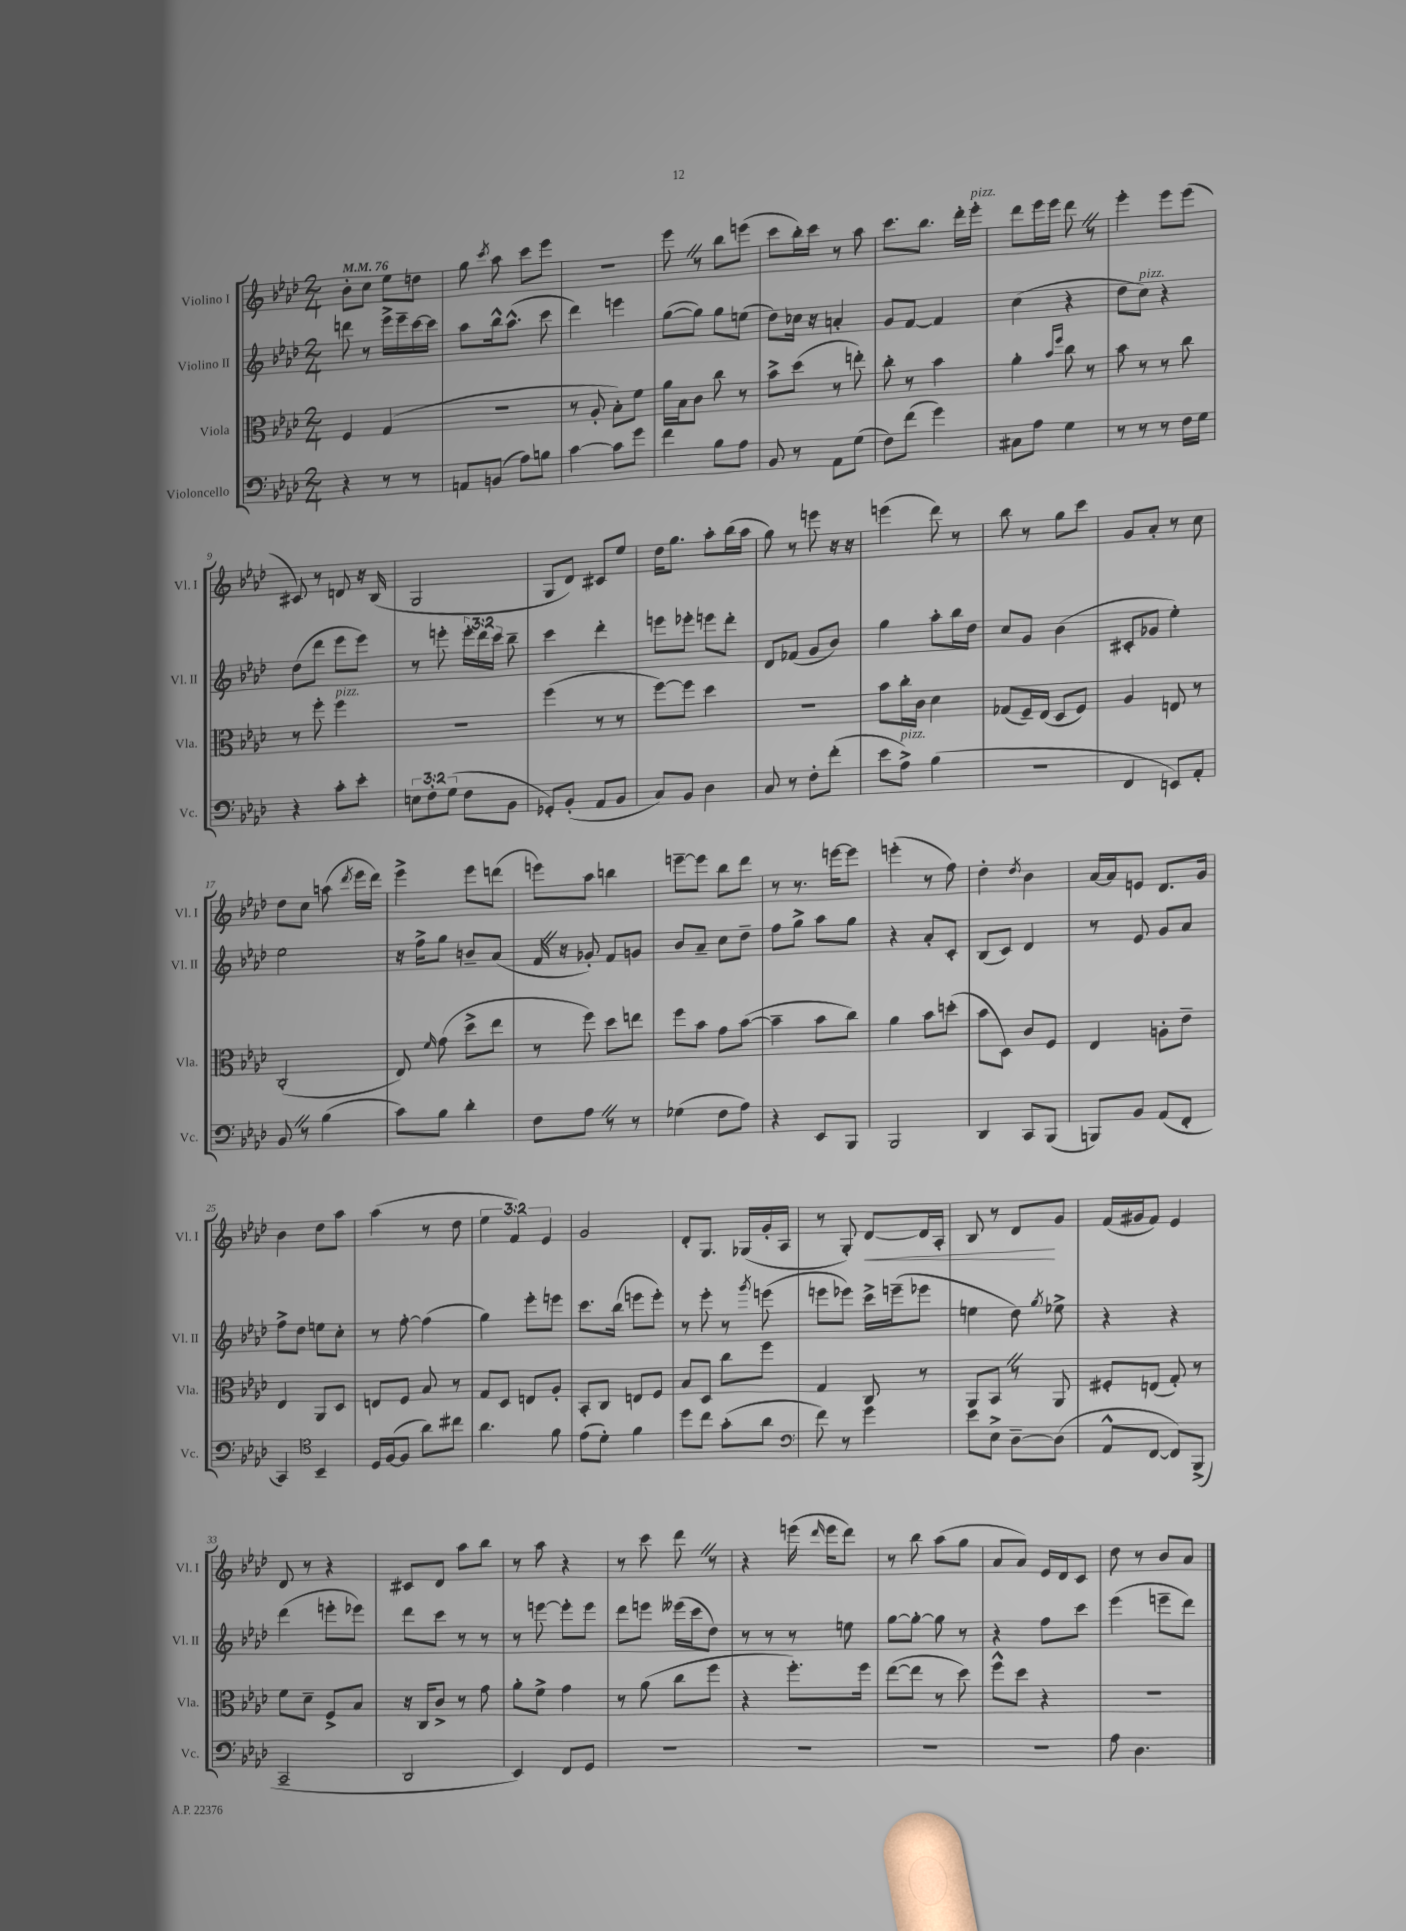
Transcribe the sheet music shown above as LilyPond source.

<<
\new StaffGroup <<
\new Staff = "s0" \with { instrumentName = "Violino I" shortInstrumentName = "Vl. I" } {
    \clef treble \key aes \major \numericTimeSignature \time 2/4 \override Staff.TupletNumber.text = #tuplet-number::calc-fraction-text \tempo 4 = 76
    \autoBeamOff bes'8[-. c''8] ees''8[ d''8] |
    g''8 \acciaccatura { c'''8 } aes''8 c'''8[ ees'''8] |
    r2 |
    ees'''8 \once \override BreathingSign.text = \markup { \musicglyph "scripts.caesura.straight" } \breathe r8 bes''8[ e'''8]( |
    c'''8[ bes''16-.) c'''16] r8 aes''8 |
    c'''8.[ bes''8.] des'''16[-. ees'''16]-.^\markup { \italic "pizz." } |
    des'''8[ ees'''16 ees'''16] des'''8 \once \override BreathingSign.text = \markup { \musicglyph "scripts.caesura.straight" } \breathe r8 |
    ees'''4-. ees'''8[ ees'''8]( |
    cis'8) r8 d'8 r16 bes16( |
    g2 |
    g8[ des'8]) cis'8[ ees''8] |
    des''16[ g''8.] aes''8[-. bes''16( aes''16] |
    g''8) r8 e'''8 r16 r16 |
    e'''4( des'''8) r8 |
    bes''8 r8 g''8[ c'''8] |
    g'8[ aes'8]-. r8 c''8 |
    des''8[ c''8] a''8( \acciaccatura { des'''8 } ees'''16[ des'''16]) |
    ees'''4-> ees'''8[ d'''8]( |
    e'''8[) aes''8] b''4 |
    e'''8[~-- e'''8] bes''8[ des'''8] |
    r8 r8. e'''16[~ e'''8] |
    e'''4-.( r8 f''8) |
    des''4-. \acciaccatura { des''8 } bes'4 |
    aes'16[~ aes'16 e'8] des'8.[ g'16] |
    bes'4 des''8[ aes''8] |
    aes''4( r8 des''8 |
    \tuplet 3/2 { ees''4 f'4) ees'4 } |
    g'2 |
    des'8[-. g8.] ges16[( g'16-. aes16] |
    r8 g8-.) des'8[~\< des'16 aes16]-. |
    bes8 r8 des'8[\! g'8] |
    f'16[( gis'16 f'8]) ees'4 |
    des'8 r8 r4 |
    cis'8[ des'8] aes''8[ bes''8] |
    r8 aes''8 r4 |
    r8 c'''8 des'''8 \once \override BreathingSign.text = \markup { \musicglyph "scripts.caesura.straight" } \breathe r8 |
    r4 e'''16( \grace { des'''16 } e'''16[ des'''8]) |
    r8 bes''8 aes''8[( g''8] |
    aes'8[ aes'8]) ees'16[ des'16 c'8] |
    des''8 r8 bes'8[ aes'8] \bar "|." |
}
\new Staff = "s1" \with { instrumentName = "Violino II" shortInstrumentName = "Vl. II" } {
    \clef treble \key aes \major \numericTimeSignature \time 2/4 \override Staff.TupletNumber.text = #tuplet-number::calc-fraction-text
    \autoBeamOff d'''8 r8 ees'''16[-> ees'''16-- c'''16~ c'''16] |
    aes''8[ bes''16-^ aes''8.]-^( c'''8 |
    des'''4) e'''4 |
    g''8[~( g''8]) g''8[ e''8]( |
    des''8[) ces''16] r16 a'4-. |
    g'8[ f'8]~ f'4 |
    c''4( r4 |
    des''8[ c''8]^\markup { \italic "pizz." }) r4 |
    des''8[( des'''8] ees'''8[ ees'''8]) |
    r8 e'''8-. \tuplet 3/2 { e'''16[-. des'''16 c'''16] } bes''8-- |
    c'''4 des'''4-. |
    e'''8[ ees'''8]-. e'''8[ des'''8]-. |
    des'8[ fes'8]( g'8[ bes'8]) |
    g''4 aes''8[-. bes''16 des''16] |
    c''8[ g'8] bes'4( |
    cis'8[-. ges'8] ees''4-.) |
    ees''2 |
    r16 f''16[-> g''8] b'8[-- aes'8]( |
    f'16 \once \override BreathingSign.text = \markup { \musicglyph "scripts.caesura.straight" } \breathe r16 ges'8-.) f'8[ g'8] |
    bes'8[ aes'8]-- c''8[ des''8]-- |
    f''8[ g''8]-> aes''8[ g''8] |
    r4 aes'8[-. c'8]-. |
    bes8[( c'8]) des'4 |
    r8 ees'8 g'8[ aes'8] |
    f''8[-> des''8] e''8[ c''8]-. |
    r8 f''8~-. f''4( |
    g''4) ees'''8[-. e'''8] |
    c'''8.[ bes''16]( e'''8[ e'''8]-.) |
    r8 ees'''8-. r8 \acciaccatura { g'''8 } e'''8( |
    e'''8[ ees'''8]) c'''16[-> e'''16--( ees'''8] |
    e''4 des''8) \acciaccatura { g''8 } ees''8-> |
    r4 r4 |
    des'''4( e'''8[-. ees'''8]) |
    des'''8[ c'''8] r8 r8 |
    r8 e'''8~ e'''8[-. e'''8] |
    des'''8[ e'''8] eeses'''16[( c'''16 des''8]) |
    r8 r8 r8 e''8 |
    g''8[~ g''8]~-. g''8 r8 |
    r4 f''8[ c'''8] |
    ees'''4( e'''8[-- des'''8]) \bar "|." |
}
\new Staff = "s2" \with { instrumentName = "Viola" shortInstrumentName = "Vla." } {
    \clef alto \key aes \major \numericTimeSignature \time 2/4
    \autoBeamOff f4 g4( |
    R2 |
    r8 aes8-. bes8[-.) f'8] |
    aes'16[ bes16 c'8] c''8 r8 |
    bes'8[-> des''8]( r8 e''8-.) |
    c''8-. r8 bes'4 |
    aes'4-. \grace { bes'16[ f''16] } c''8 r8 |
    bes'8 r8 r8 c''8 |
    r8 f''8-. f''4^\markup { \italic "pizz." } |
    r2 |
    f''4( r8 r8 |
    f''8[~) f''8] des''4 |
    r2 |
    bes'8[ c''16-. c'16] des'4 |
    ges8[( f16--) ees16]( des8[ f8]) |
    aes4 e8 r8 |
    c2-.( |
    ees8) \grace { f'16 } g'8( des''8[-> ees''8] |
    r8 f''8) des''8[ e''8] |
    f''8[ bes'8] g'8[ bes'8]~( |
    bes'4-- bes'8[ c''8]) |
    aes'4 bes'8[ d''8]-.( |
    bes'8[ des8]) c'8[ f8] |
    ees4 a8[-. ees'8]-- |
    ees4 aes,8[ des8] |
    e8[ f8] bes8 r8 |
    g8[ des8] e8[ aes8]-. |
    bes,8[-. c8] e8[ f8] |
    bes8[ des8] c''8[ f''8] |
    g4 c8 r8 |
    aes,8[ bes,8] \once \override BreathingSign.text = \markup { \musicglyph "scripts.caesura.straight" } \breathe r8 aes,8 |
    fis8[-. e8]( g8-.) r8 |
    f'8[ des'8]-- f8[-> bes8] |
    r16 c16[ c'8]-> r8 g'8 |
    aes'8[-. f'8]-> g'4 |
    r8 aes'8( c''8[ f''8] |
    r4 f''8.[-.) f''16] |
    ees''8[~( ees''8] r8 des''8) |
    f''8[-^ des''8] r4 |
    r2 \bar "|." |
}
\new Staff = "s3" \with { instrumentName = "Violoncello" shortInstrumentName = "Vc." } {
    \clef bass \key aes \major \numericTimeSignature \time 2/4 \override Staff.TupletNumber.text = #tuplet-number::calc-fraction-text
    \autoBeamOff r4 r8 r8 |
    a,8[ b,8]( aes8[) b8] |
    c'4~ c'8[ g'8] |
    f'4 bes8[ aes8] |
    bes,8 r8 aes,8[ g8]( |
    f8[) f'8]( g'4) |
    cis8[ aes8] g4 |
    r8 r8 r8 f16[ g16] |
    r4 c'8[-. ees'8]-. |
    \tuplet 3/2 { e8[ f8-. g8]( } f8[ bes,8] |
    ges,8[-.) bes,8]-.( aes,8[ bes,8] |
    c8[) bes,8] des4 |
    c8 r8 f8[-. f'8]-.( |
    ees'8[ aes8]->^\markup { \italic "pizz." }) bes4( |
    r2 |
    f,4 e,8[) aes,8]-. |
    bes,8 \once \override BreathingSign.text = \markup { \musicglyph "scripts.caesura.straight" } \breathe r8 bes4( |
    c'8[) bes8] des'4-. |
    f8[ aes8] \once \override BreathingSign.text = \markup { \musicglyph "scripts.caesura.straight" } \breathe r8 r8 |
    ges4( f8[ aes8]) |
    r4 ees,8[ bes,,8] |
    bes,,2 |
    des,4 c,8[ bes,,8]( |
    b,,8[) bes,8] aes,8[( f,8]-. |
    c,4) \clef tenor bes,4-- |
    des16[ f16~( f8] aes'8[) cis''8] |
    aes'4. f'8 |
    ees'8[( des'8]-.) f'4 |
    des''8[ c''8] g'8[-.( aes'8] |
    \clef bass f'8) r8 g'4 |
    ees'8[ ees8]-> des8[~-- des8]( |
    aes,8[-^ f,8]~ f,8[) bes,,8]->( |
    c,2-- |
    des,2 |
    ees,4) f,8[ g,8] |
    R2 |
    R2 |
    R2 |
    R2 |
    aes8 des4. \bar "|." |
}
>>
>>
